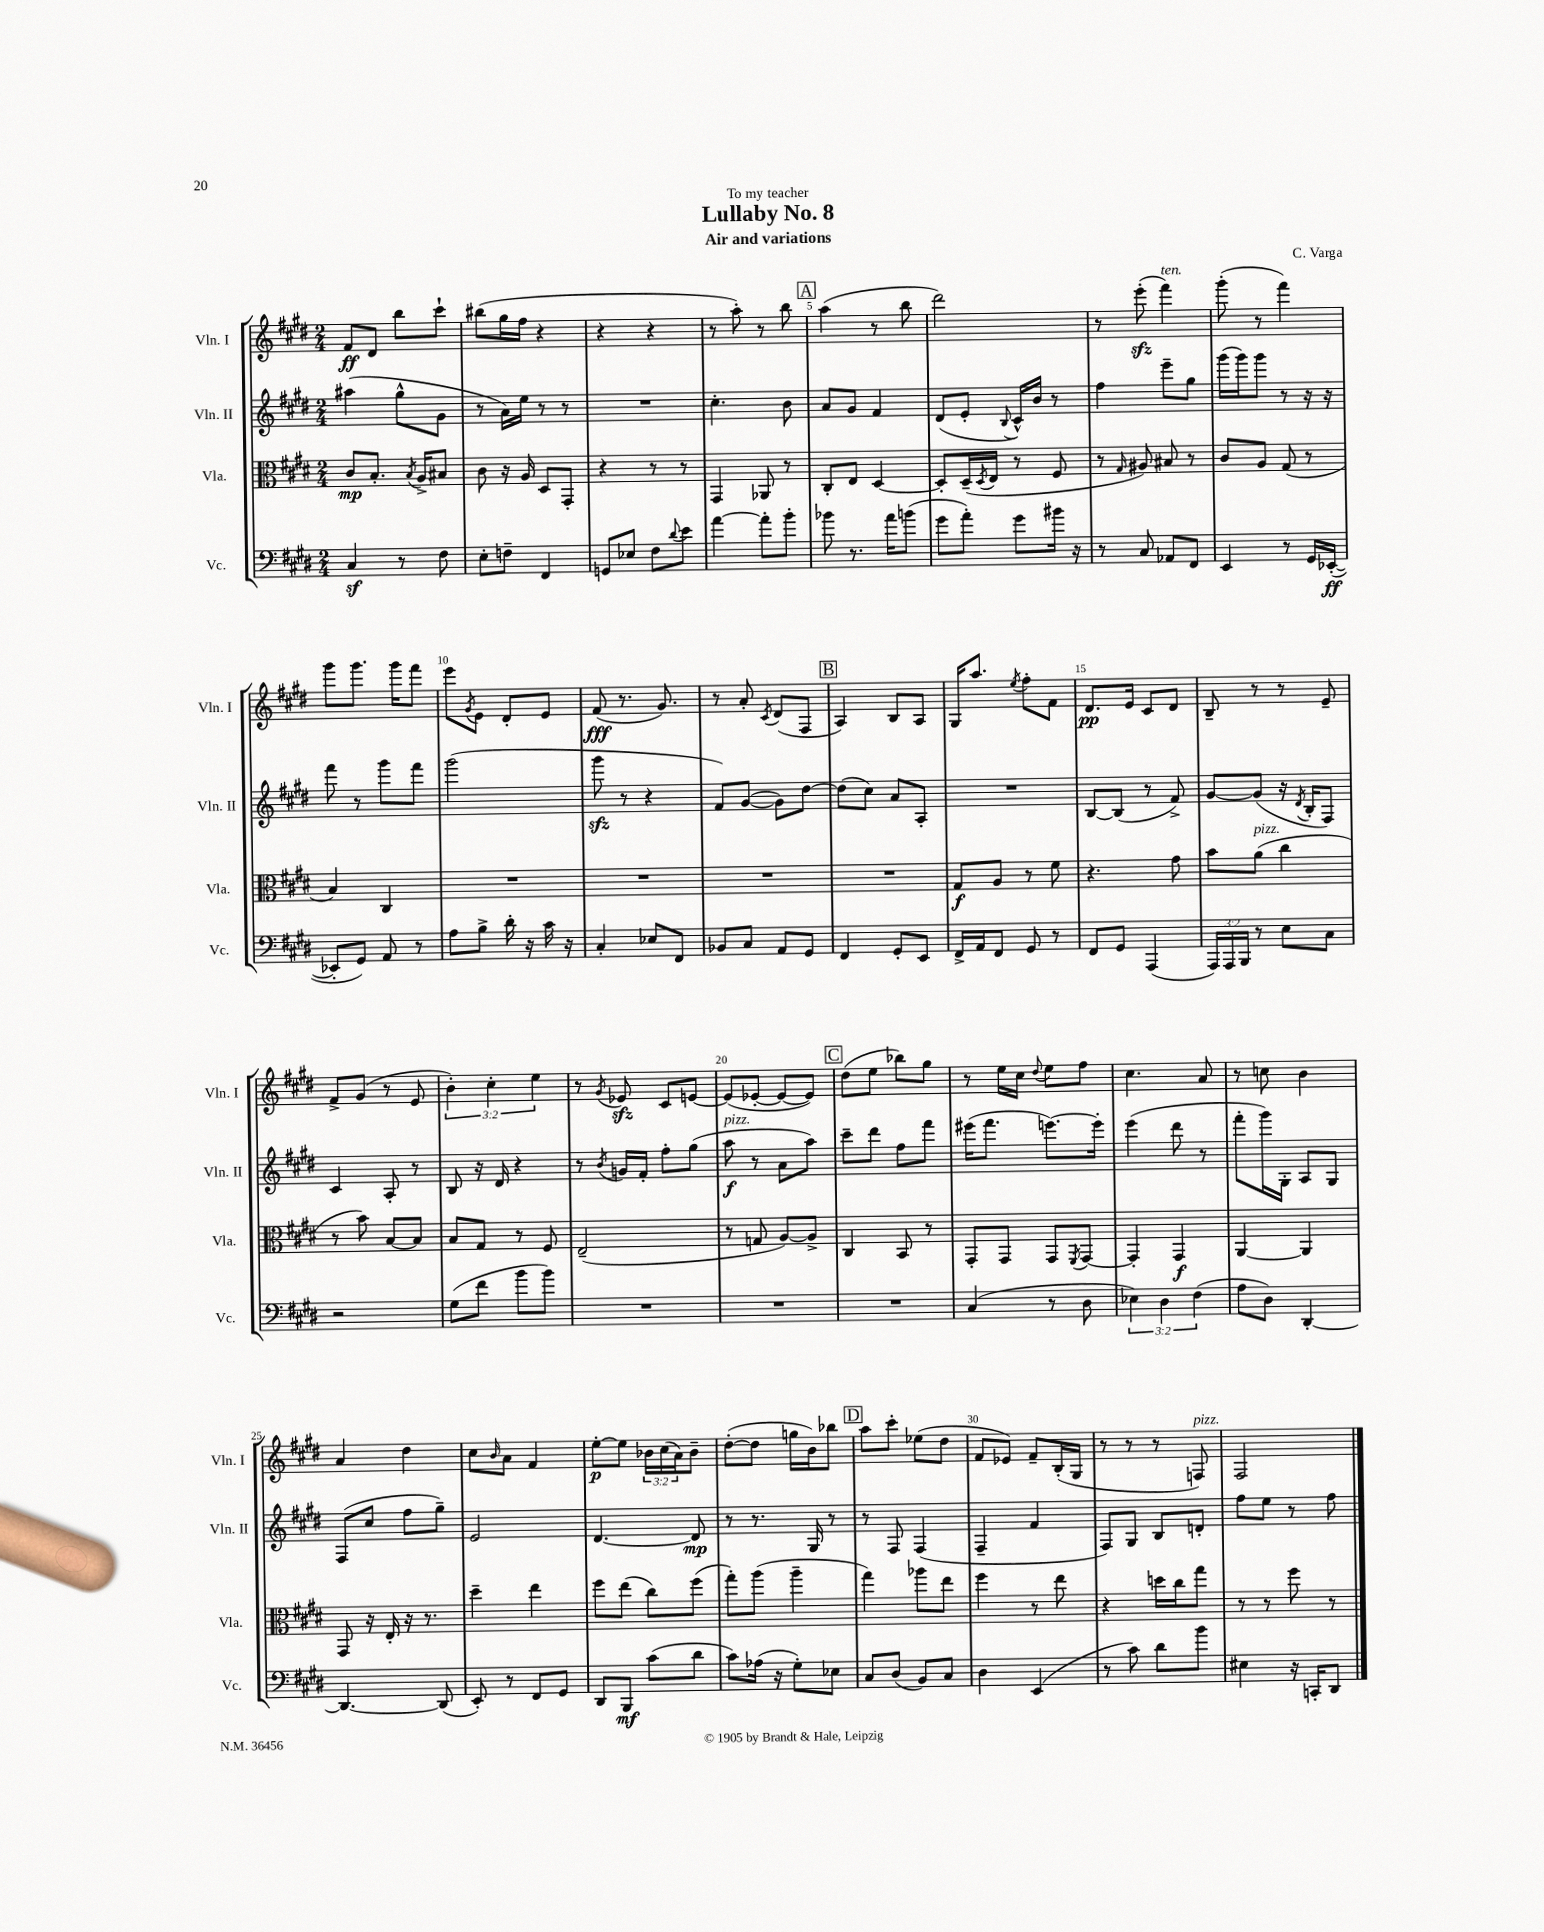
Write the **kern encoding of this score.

**kern	**kern	**kern	**kern
*staff4	*staff3	*staff2	*staff1
*clefF4	*clefC3	*clefG2	*clefG2
*k[f#c#g#d#]	*k[f#c#g#d#]	*k[f#c#g#d#]	*k[f#c#g#d#]
*M2/4	*M2/4	*M2/4	*M2/4
4C#	8c#	(4aa#	8f#
.	8.B'	.	8d#
8r	.	8gg#^^	8bb
.	8qB	.	.
.	16A^	.	.
8F#	8B#	8g#	8ccc#`
=	=	=	=
8E'	8c#	8r	(8bb#
8F~	16r	16a)	16gg#
.	16A	16ee	16ff#
4FF#	8D#	8r	4r
.	8GG#'	8r	.
=	=	=	=
8GG	4r	2r	4r
8E-	.	.	.
8F#	8r	.	4r
8qqd#	.	.	.
8e	8r	.	.
=	=	=	=
[4a	4GG#	4.cc#'	8r
.	.	.	8aa')
8a']	8AA-	.	8r
8b'	8r	8b	8bb
=	=	=	=
8b-	8C#'	8a	(4aa
8.r	8E	8g#	.
.	[4D#	4f#	8r
16a	.	.	.
(8b	.	.	8bb
=	=	=	=
8g#	8D#']	(8d#	2ddd#)
8a')	(16D#~	8e'	.
.	8qD#	.	.
.	16E	.	.
.	.	8qqB	.
8g#	8r	16c#^^)	.
.	.	16b	.
16b#	8F#	8r	.
16r	.	.	.
=	=	=	=
8r	8r	4ff#	8r
.	16qqG#	.	.
8C#	8A#)	.	(8eee'
8AA-	8B#	8eee~	4fff#)
8FF#	8r	8gg#	.
=	=	=	=
4EE	8c#	(16ggg#	(8ggg#'
.	.	16ggg#)	.
.	8A	8ggg#	8r
8r	(8G#	8r	4fff#)
16GG#	8r	16r	.
([16EE-'	.	16r	.
=	=	=	=
8EE-']	4B)	8fff#	8ggg#
8GG#)	.	8r	8.ggg#
8AA	4C#	8ggg#	.
.	.	.	16ggg#
8r	.	8fff#	8fff#
=	=	=	=
8A	2r	(2ggg#	8eee
.	.	.	8qg#
8B^	.	.	8e
16d#'	.	.	8d#'
16r	.	.	.
16c#	.	.	8e
16r	.	.	.
=	=	=	=
4C#'	2r	8ggg#	(8f#
.	.	8r	8.r
8E-	.	4r	.
.	.	.	8.g#)
8FF#	.	.	.
=	=	=	=
8BB-	2r	8f#)	8r
8C#	.	([8g#	8a'
.	.	.	8qc#
8AA	.	8g#])	(8d#
8GG#	.	[8dd#	8F#
=	=	=	=
4FF#	2r	(8dd#]	4A)
.	.	8cc#)	.
8GG#'	.	8a	8B
8EE	.	8A'	8A
=	=	=	=
16FF#^	8G#	2r	16G#
16AA	.	.	8.aa
8FF#	8A	.	.
.	.	.	8qee
8GG#	8r	.	8ff#'
8r	8f#	.	8f#
=	=	=	=
8FF#	4.r	[8B	8.d#
8GG#	.	(8B]	.
.	.	.	16e
(4AAA	.	8r	8c#
.	8g#	8f#^)	8d#
=	=	=	=
24AAA)	8b	[8g#	8B~
24AAA	.	.	.
24BBB	.	.	.
8r	(8a	(8g#]	8r
8E	4cc#	16r	8r
.	.	8qd#	.
.	.	16B'	.
8C#	.	8F#)	8e~
=	=	=	=
2r	8r	4c#	8f#^
.	8b)	.	(8g#
.	[8B	8A'	8r
.	8B]	8r	8e
=	=	=	=
(8G#	8B	8B	6b')
8f#	8G#	16r	.
.	.	.	6cc#'
.	.	16d#	.
8b	8r	4r	.
.	.	.	6ee
8b)	8F#	.	.
=	=	=	=
2r	(2E~	8r	8r
.	.	8qb	8qg#
.	.	16g	8e-
.	.	16f#'	.
.	.	8ff#'	8c#
.	.	(8gg#	[8e
=	=	=	=
2r	8r	8aa	(8e]
.	8G	8r	[8e-'
.	[8A)	8a	8e-_
.	8A^]	8aa)	8e-])
=	=	=	=
2r	4C#	8ccc#~	(8dd#
.	.	8ddd#	8ee
.	8BB	8ff#	8bb-)
.	8r	8fff#	8gg#
=	=	=	=
(4C#	8GG#'	(16eee#	8r
.	.	8.fff#	.
.	8GG#	.	16ee
.	.	.	16cc#
.	.	.	8qqdd#
8r	8GG#	[8.eee)	8ee
.	8qFF#	.	.
8D#	[8GG#	.	8ff#
.	.	16eee']	.
=	=	=	=
6E-)	4GG#']	(4eee	4.cc#
6D#	.	.	.
.	4GG#	8ddd#	.
(6F#	.	.	.
.	.	8r	8a
=	=	=	=
8A	[4AA	8fff#'	8r
8D#)	.	16ggg#)	8cc
.	.	16G#'	.
[4DD#'	4AA]	8A	4b
.	.	8G#	.
=	=	=	=
4.DD#_	8GG#	(8F#	4a
.	16r	8cc#	.
.	16E'	.	.
.	16r	8ff#	4dd#
.	8.r	.	.
(8DD#]	.	8gg#~)	.
=	=	=	=
8EE')	4dd#~	2e	8cc#
.	.	.	16qqb
8r	.	.	8a
8FF#	4ee	.	4f#
8GG#	.	.	.
=	=	=	=
8DD#	8ff#	[4.d#	[8ee'
8BBB	(8ee	.	8ee]
(8c#	8cc#)	.	24b-
.	.	.	(24cc#
.	.	.	24a)
8d#	(8ff#	8d#]	8b-~
=	=	=	=
8c#)	8gg#')	8r	([8dd#'
(16A-	(8aa	8.r	8dd#]
16r	.	.	.
8G#')	4aa~	.	16gg
.	.	16G#	16b)
8E-	.	8r	8bb-
=	=	=	=
8C#	4gg#)	8r	8aa
(8D#	.	8F#	8ccc#'
8BB)	8aa-	(4F#	(8ee-
8C#	8ee	.	8dd#
=	=	=	=
4D#	4ff#	4F#~	8f#
.	.	.	8e-)
(4EE	8r	4f#	8f#~
.	8ee	.	(16B'
.	.	.	16G#
=	=	=	=
8r	4r	8F#)	8r
8c#)	.	8G#	8r
8d#	16dd	8B	8r
.	16cc#	.	.
8b	8gg#	8d'	8F)
=	=	=	=
4E#	8r	8ff#	2F#
.	8r	8ee	.
16r	8ff#	8r	.
16CC'	.	.	.
8DD#	8r	8ff#	.
==	==	==	==
*-	*-	*-	*-
